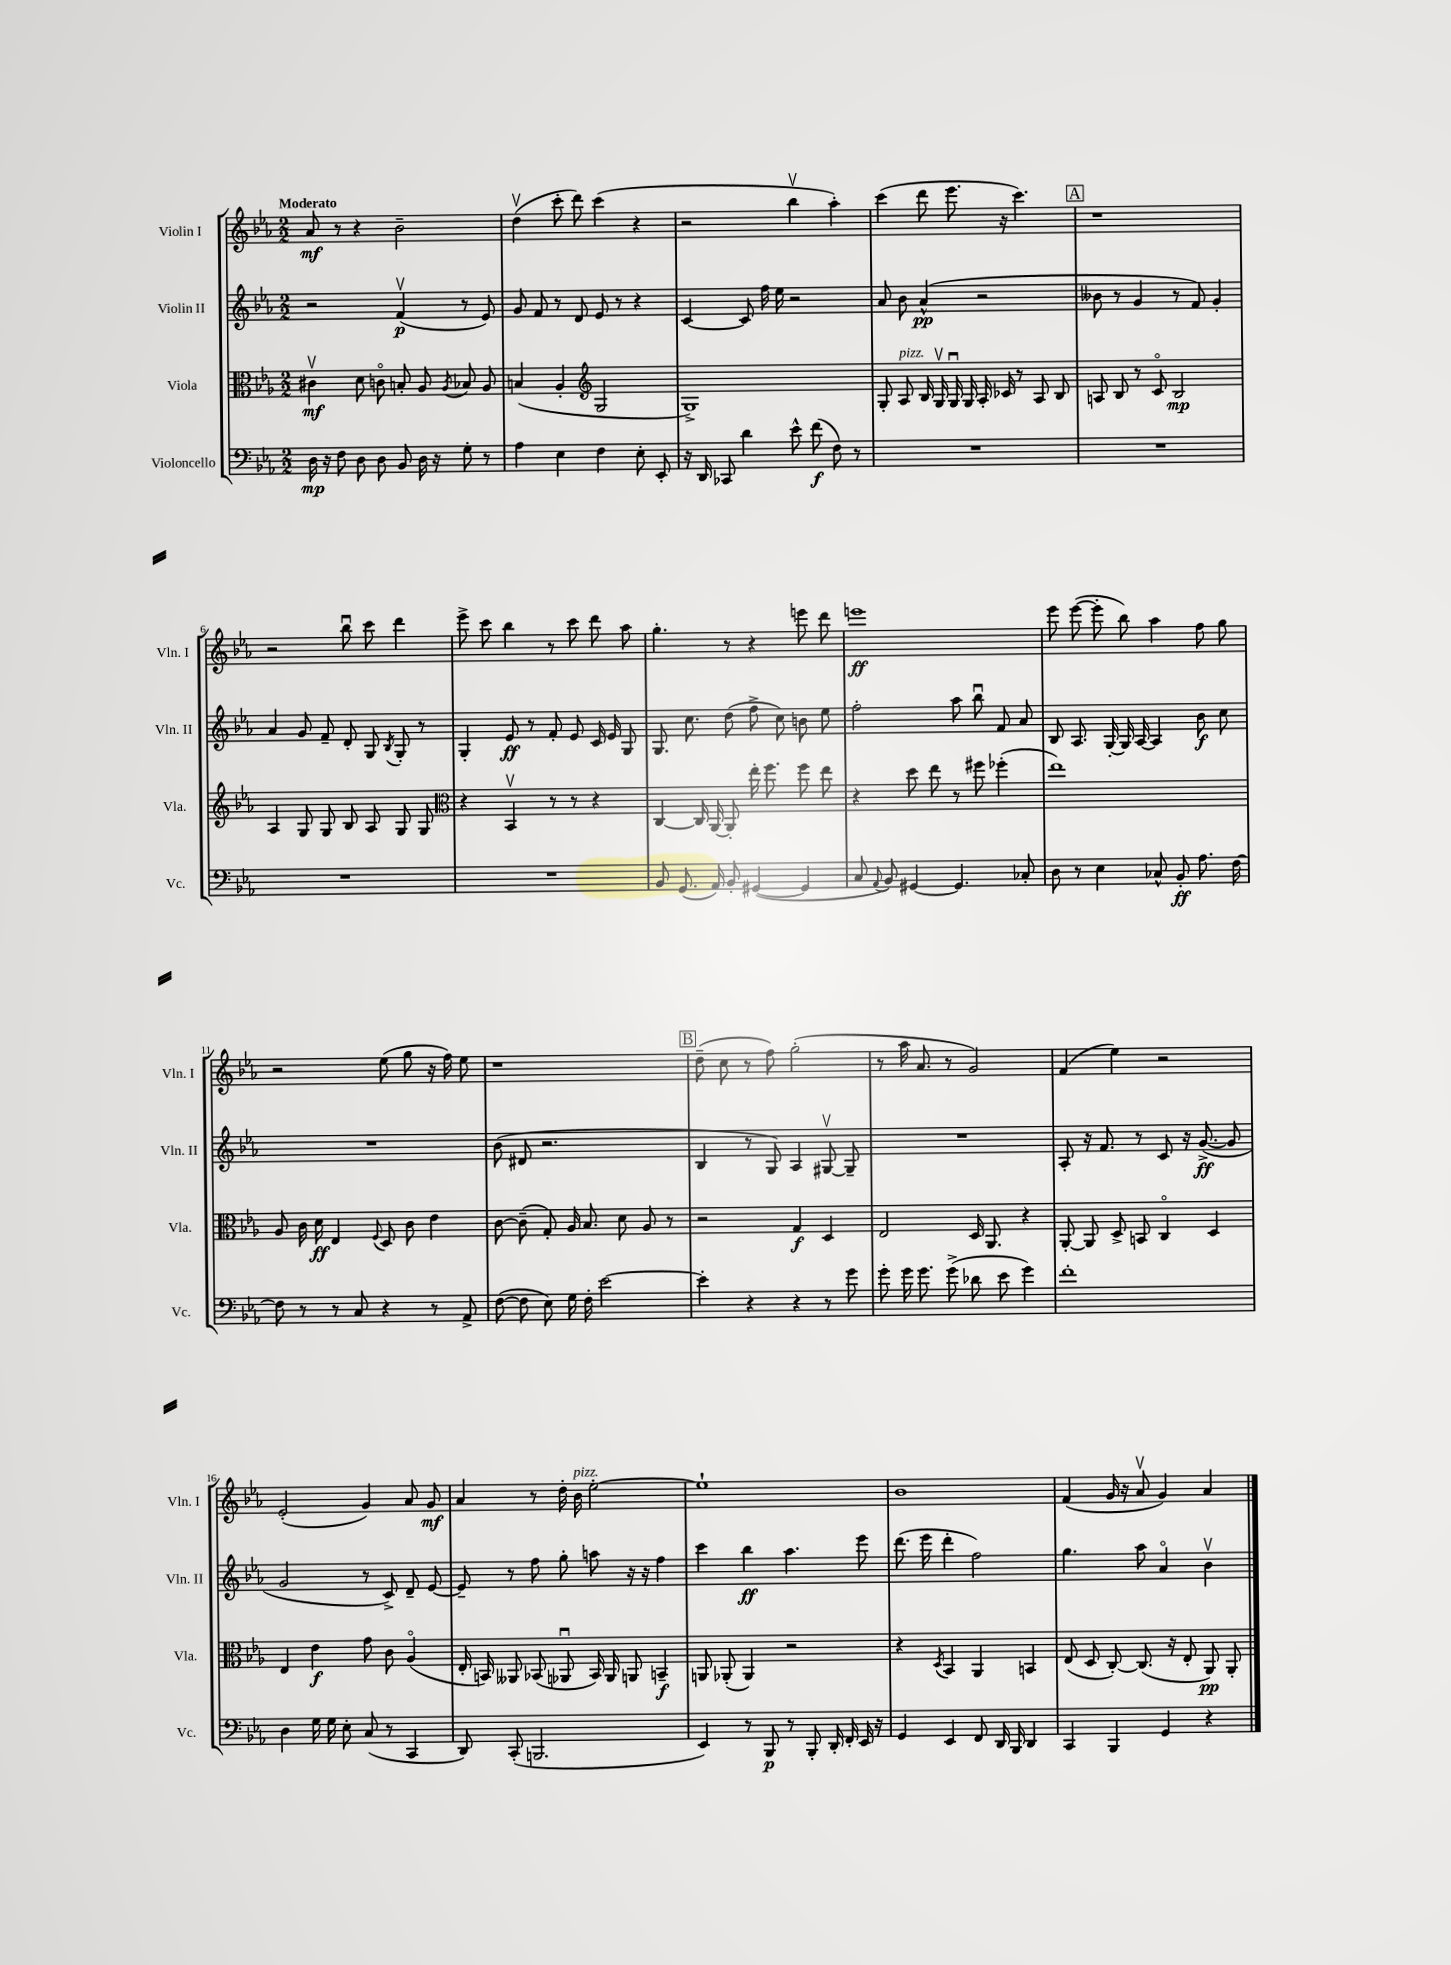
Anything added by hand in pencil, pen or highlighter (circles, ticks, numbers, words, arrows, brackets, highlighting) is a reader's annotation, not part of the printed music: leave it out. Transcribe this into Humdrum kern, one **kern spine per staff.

**kern	**kern	**kern	**kern
*staff4	*staff3	*staff2	*staff1
*clefF4	*clefC3	*clefG2	*clefG2
*k[b-e-a-]	*k[b-e-a-]	*k[b-e-a-]	*k[b-e-a-]
*M2/2	*M2/2	*M2/2	*M2/2
16D\	4c#v\	2r	8a-/
16r	.	.	.
8F\	.	.	8r
8D\	8d\	.	4r
8D\	8co\	.	.
8BB-/	8B'/	(4fv/	2b-~\
16D\	8A-/	.	.
16r	.	.	.
.	8qA-/	.	.
8G'\	8B-/	8r	.
8r	8A-/	8e-/)	.
=	=	=	=
4A-\	(4B/	8g/	(4ddv\
.	.	8f/	.
4E-\	4A-'/	8r	8ccc'\
.	.	8d/	8ddd\)
*	*clefG2	*	*
4F\	2G/	8e-/	(4ccc\
.	.	8r	.
8E-'\	.	4r	4r
8EE-'/	.	.	.
=	=	=	=
16r	1G^)	[4c/	2r
16DD/	.	.	.
8CC-/	.	.	.
4d\	.	8c/]	.
.	.	16ff\	.
.	.	16ee-\	.
8e-^^\	.	2r	4bb-v\
(8f\	.	.	.
8F\)	.	.	4aa-'\)
8r	.	.	.
=	=	=	=
1r	8G'/	8a-/	(4ccc\
.	8A-/	8b-\	.
.	16B-/	(4a-^^/	8ddd\
.	16Gv/	.	.
.	16Gu/	.	8.eee-\
.	16G/	.	.
.	16A-'/	2r	.
.	16c-/	.	16r
.	8r	.	4.ccc\)
.	8A-/	.	.
.	8B-/	.	.
=	=	=	=
1r	8A/	8b--\	1r
.	8B-/	8r	.
.	8r	4g/	.
.	8co/	.	.
.	2B-/	8r	.
.	.	8f/)	.
.	.	4g'/	.
=	=	=	=
1r	4A-/	4a-/	2r
.	8G/	8g/	.
.	8G/	8f~/	.
.	8B-/	8d'/	8bb-u\
.	8A-/	8G/	8ccc\
.	.	8qB-/	.
.	8G/	8G'/	4ddd\
.	8G/	8r	.
=	=	=	=
*	*clefC3	*	*
1r	4r	4G'/	8eee-^\
.	.	.	8ccc\
.	4BB-v/	8e-/	4bb-\
.	.	8r	.
.	8r	8f'/	8r
.	8r	8e-/	8ccc\
.	4r	16c/	8ddd\
.	.	16e-/	.
.	.	8G/	8aa-\
=	=	=	=
8BB-/	[4C/	8.G/	4.gg'\
(8.GG/	.	.	.
.	.	8.cc\	.
.	16C/]	.	.
16AA-/)	[16AA-/	.	.
8BB-'/	8AA-'/]	(8dd\	8r
([4GG#/	16ee-'\	8ff^\	4r
.	8.ff\	.	.
.	.	8cc\)	.
4GG#/]	8ff\	8b\	8eee\
.	8ee-\	8ee-\	8ddd\
=	=	=	=
8C/	4r	2ff'\	1eee
8qqAA-/	.	.	.
8BB-/)	.	.	.
[4GG#/	8dd\	.	.
.	8ee-\	.	.
4.GG#/]	8r	8aa-\	.
.	8ff#\	8bb-u\	.
.	(4ff-'\	8f/	.
8C-'/	.	8a-/	.
=	=	=	=
8D\	1ee-)	8B-/	8eee-\
8r	.	8.A-/	([8eee-\
4E-\	.	.	8eee-'\]
.	.	[16G'/	.
.	.	16G/]	8bb-\)
.	.	[16A-/	.
8C-^^/	.	4A-/]	4aa-\
8BB-'/	.	.	.
8.A-\	.	8b-\	8ff\
.	.	8cc\	8gg\
[16F\	.	.	.
=	=	=	=
8F\]	8A-/	1r	2r
8r	16c\	.	.
.	16d\	.	.
8r	4E-/	.	.
8C/	.	.	.
.	8qqF/	.	.
4r	8D/	.	(8ee-\
.	8c\	.	8gg\
8r	4e-\	.	16r
.	.	.	16ff\)
8AA-^/	.	.	8ee-\
=	=	=	=
([8F\	[8c\	(8b-\	1r
8F\]	(8c~\]	8d#/	.
8E-\)	8G'/)	2.r	.
16G\	16A-/	.	.
16F'\	8.B-/	.	.
[2e-\	.	.	.
.	8d\	.	.
.	8A-/	.	.
.	8r	.	.
=	=	=	=
4e-'\]	2r	4B-/	(8dd~\
.	.	.	8cc\
4r	.	8r	8r
.	.	8G/)	8ff\)
4r	4G/	4A-/	(2gg'\
8r	4D/	[8G#v/	.
8g\	.	8G#~/]	.
=	=	=	=
8g'\	2E-/	1r	8r
16g\	.	.	16aa-\
8.g\	.	.	8.a-/
(8g^\	.	.	8r
8d-\	16D/	.	2g/)
.	8.AA-/	.	.
8e-\	.	.	.
4g\)	4r	.	.
=	=	=	=
1f'	[8AA-'/	8A-'/	(4f/
.	8AA-/]	16r	.
.	.	8.f/	.
.	8D^/	.	4ee-\)
.	8BB/	8r	.
.	4Co/	8c/	2r
.	.	16r	.
.	.	([8.g^/	.
.	4D/	.	.
.	.	8g/]	.
=	=	=	=
4D\	4E-/	2g/	(2e-'/
16G\	4e-\	.	.
16G\	.	.	.
8E-'\	.	.	.
(8C/	8g\	8r	4g/)
8r	8c\	8c^/)	.
4CC/	(4A-o/	8d~/	8a-/
.	.	[8e-/	8g/
=	=	=	=
8DD/)	16E-'/	8e-~/]	4a-/
.	16BB/)	.	.
(8CC'/	8AA--/	8r	.
2.BBB/	(8BB-/	8ff\	8r
.	8AA-u/	8gg'\	16dd'\
.	.	.	16b-\
.	16BB-/)	8aa\	[2ee-'\
.	16AA-/	.	.
.	8AA/	16r	.
.	.	16r	.
.	4BB~/	4ff\	.
=	=	=	=
4EE-/)	8AA/	4ccc\	1ee-`]
.	(8AA-'/	.	.
8r	4AA-/)	4bb-\	.
8BBB-/	.	.	.
8r	2r	4.aa-\	.
8BBB-'/	.	.	.
16DD'/	.	.	.
16FF'/	.	.	.
16EE-/	.	8eee-\	.
16r	.	.	.
=	=	=	=
4GG/	4r	(8.ddd\	1b-
.	.	16eee-\	.
.	8qD/	.	.
4EE-/	4BB-/	4ddd'\	.
8FF/	4AA-/	2ff\)	.
16DD/	.	.	.
16BBB-/	.	.	.
4DD/	4BB/	.	.
=	=	=	=
4CC/	(8E-/	4.gg\	(4f/
.	8D/	.	.
4BBB-/	[8C'/)	.	16g/
.	.	.	16r
.	(8.C/]	8aa-\	8a-v/
4GG/	.	4a-o/	4g/)
.	16r	.	.
.	8E-'/	.	.
4r	8AA-/)	4b-v\	4a-/
.	8AA-'/	.	.
==	==	==	==
*-	*-	*-	*-
